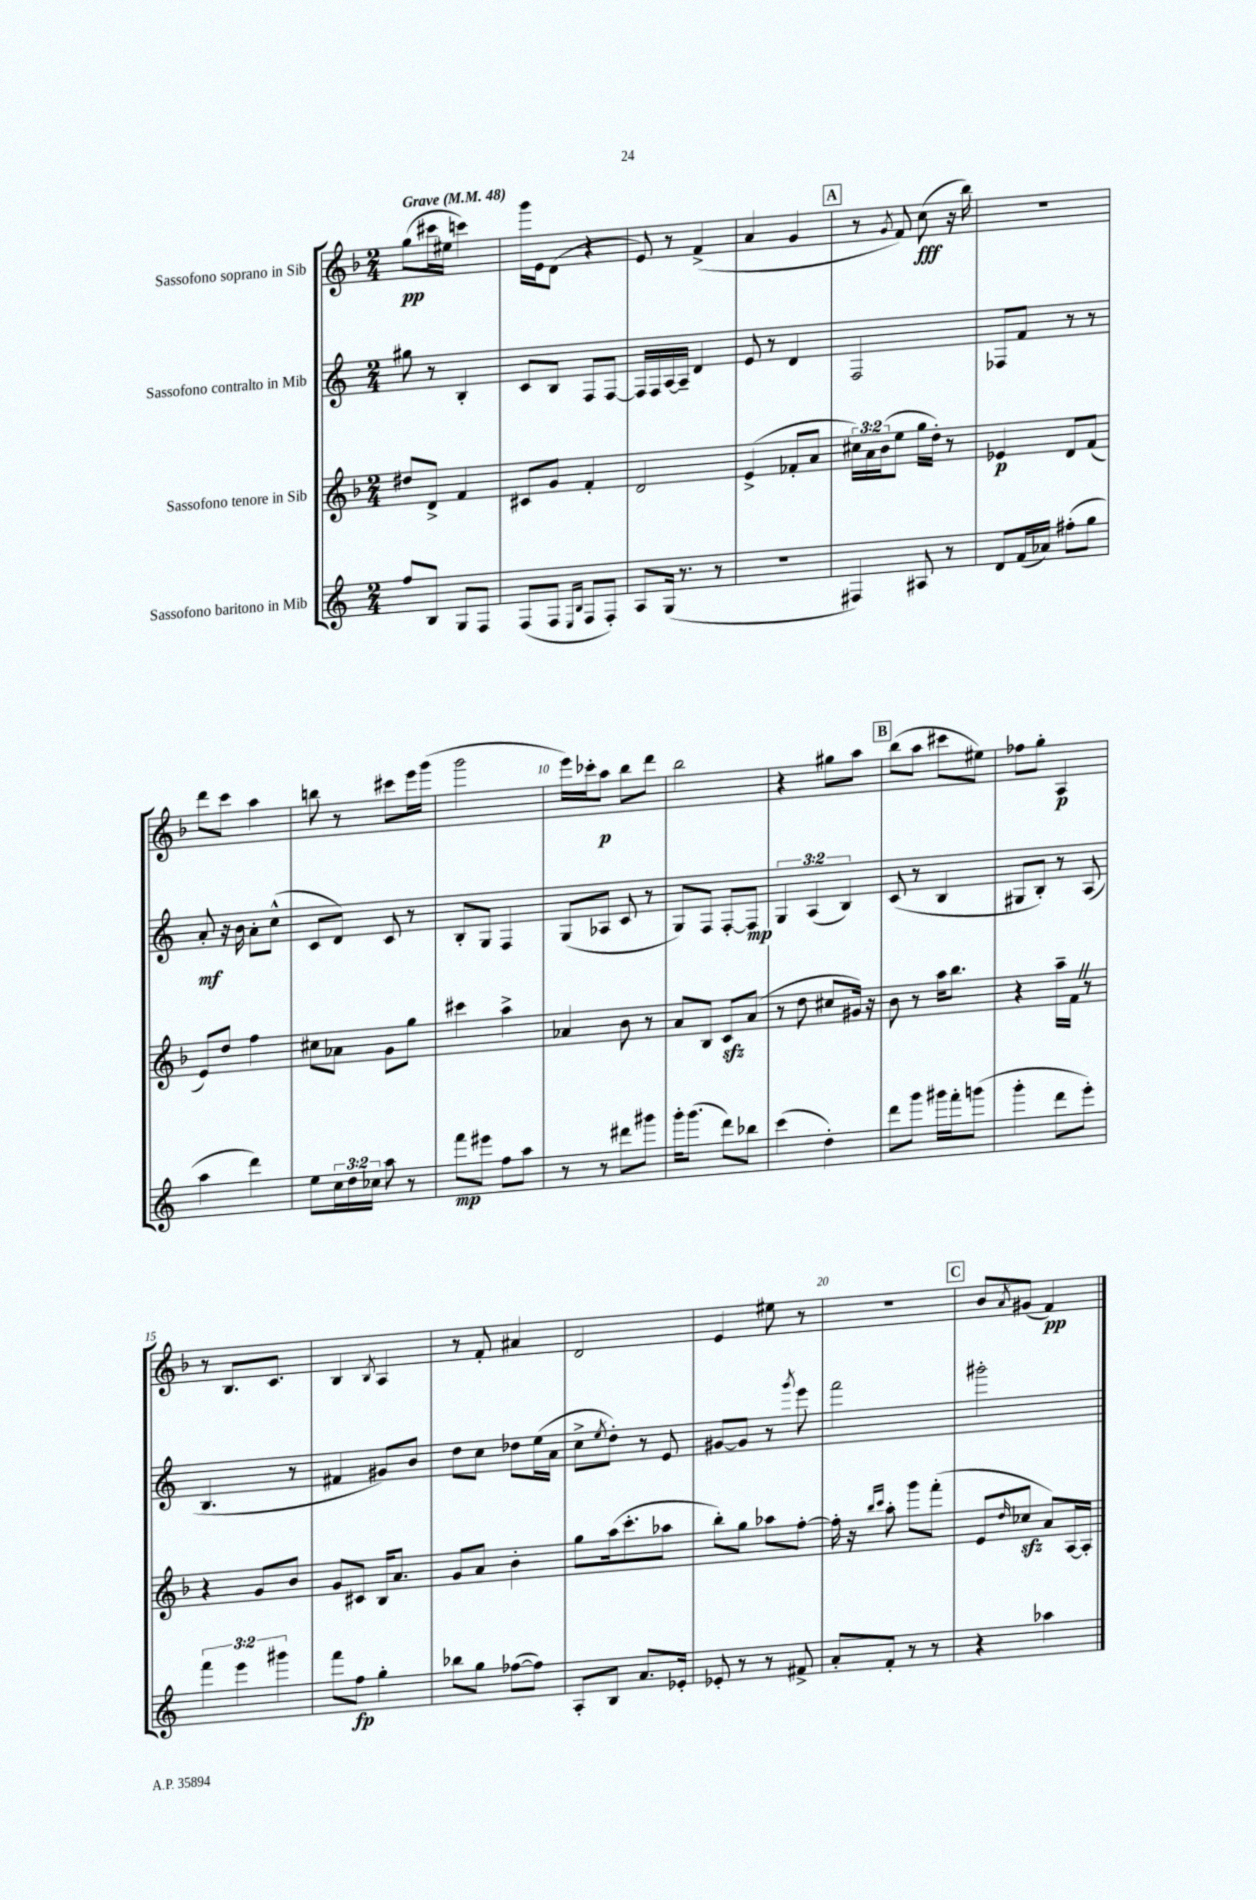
<<
\new StaffGroup <<
\new Staff = "s0" \with { instrumentName = "Sassofono soprano in Sib" } {
    \clef treble \key f \major \numericTimeSignature \time 2/4 \tempo "Grave" 4 = 48
    g''8\pp( cis'''16 eis''16 c'''4) |
    g'''16 e'16 d'8( r4 |
    e'8) r8 f'4->( |
    a'4 g'4 |
    \mark \markup { \box "A" } r8 \acciaccatura { g'8 } f'8) c''8\fff( r16 bes''16) |
    R2 |
    d'''8 c'''8 a''4 |
    b''8 r8 cis'''8 e'''16 g'''16( |
    g'''2 |
    e'''16) ces'''16-. a''8\p bes''8 d'''8 |
    bes''2 |
    r4 gis''8 a''8 |
    \mark \markup { \box "B" } bes''8( a''8 cis'''8 eis''8) |
    fes''8 g''8-. a4\p |
    r8 bes8. c'8. |
    bes4 \acciaccatura { bes8 } a4 |
    r8 f'8-. ais'4 |
    d'2 |
    e'4 eis''8 r8 |
    R2 |
    \mark \markup { \box "C" } bes'8 \acciaccatura { a'8 } gis'8( f'4\pp) \bar "|." |
}
\new Staff = "s1" \with { instrumentName = "Sassofono contralto in Mib" } {
    \clef treble \key c \major \numericTimeSignature \time 2/4 \override Staff.TupletNumber.text = #tuplet-number::calc-fraction-text
    gis''8 r8 b4-. |
    c'8 b8 f8 f8~ |
    f16 f16 a16~ a16-- d'4 |
    e'8 r8 d'4 |
    \mark \markup { \box "A" } f2 |
    fes8 f'8 r8 r8 |
    a'8-.\mf r16 b'16 a'8-. c''8-^( |
    c'8 d'8) c'8 r8 |
    b8-. g8 f4 |
    g8( aes8 c'8 r8 |
    g8) f8 f8~-. f8\mp |
    \tuplet 3/2 { g4 a4( b4) } |
    \mark \markup { \box "B" } c'8( r8 b4 |
    gis8 b8-.) r8 a8( |
    b4. r8 |
    fis'4 gis'8) b'8 |
    d''8 c''8 des''8 e''16( a'16 |
    c''8-> \acciaccatura { e''8 } d''8-.) r8 e'8 |
    gis'8~ gis'8 r8 \acciaccatura { g'''8 } e'''8 |
    f'''2 |
    \mark \markup { \box "C" } gis'''2-. \bar "|." |
}
\new Staff = "s2" \with { instrumentName = "Sassofono tenore in Sib" } {
    \clef treble \key f \major \numericTimeSignature \time 2/4 \override Staff.TupletNumber.text = #tuplet-number::calc-fraction-text
    dis''8 d'8-> f'4 |
    cis'8 g'8 f'4-. |
    d'2 |
    e'4->( fes'8-. a'8 |
    \mark \markup { \box "A" } \tuplet 3/2 { cis''16) a'16 bes'16( } e''8 g''16 d''16-.) r8 |
    ees'4\p d'8 f'8( |
    e'8) d''8 f''4 |
    cis''8 aes'8 g'8 g''8 |
    cis'''4 a''4-> |
    aes'4 bes'8 r8 |
    a'8 bes8 c'8\sfz a'8( |
    r8 d''8 cis''8 gis'16) r16 |
    \mark \markup { \box "B" } bes'8 r8 a''16 bes''8. |
    r4 a''16-- f'16 \once \override BreathingSign.text = \markup { \musicglyph "scripts.caesura.straight" } \breathe r8 |
    r4 g'8 bes'8 |
    g'8 cis'8 bes16 a'8. |
    g'8 a'8 bes'4-. |
    g''8 a''16( c'''8.-. aes''8 |
    bes''8-.) g''8 aes''8 f''8~-. |
    f''16-. r16 \grace { bes''16 c'''16 } a''8-. g'''8 f'''8-.( |
    \mark \markup { \box "C" } e'8 \grace { d''16 } ces''8\sfz a'8) a16~ a16-. \bar "|." |
}
\new Staff = "s3" \with { instrumentName = "Sassofono baritono in Mib" } {
    \clef treble \key c \major \numericTimeSignature \time 2/4 \override Staff.TupletNumber.text = #tuplet-number::calc-fraction-text
    f''8 b8 g8 f8 |
    f8( f8 \grace { e16 b16 } f8 f8-.) |
    a8 g16( r8. r8 |
    R2 |
    \mark \markup { \box "A" } fis4) ais8 r8 |
    d'8 f'16( aes'16) fis''8-.( g''8 |
    a''4 d'''4) |
    e''8 \tuplet 3/2 { c''16 d''16 ces''16 } a''8 r8 |
    f'''8\mp eis'''8 f''8 a''8 |
    r8 r8 dis'''8 gis'''8 |
    g'''16-. g'''8.( d'''8) bes''8 |
    c'''4( d''4-.) |
    \mark \markup { \box "B" } d'''8 g'''8 gis'''16 f'''16-. g'''8( |
    g'''4-. d'''8 e'''8-.) |
    \tuplet 3/2 { f'''4 e'''4 gis'''4 } |
    f'''8 f''8\fp g''4-. |
    bes''8 g''8 fes''8~( fes''8) |
    a8-. b8 a'8. ees'16-. |
    ees'8-. r8 r8 fis'8-> |
    a'8-. f'8-. r8 r8 |
    \mark \markup { \box "C" } r4 aes''4 \bar "|." |
}
>>
>>
\layout { \context { \Score \override BarNumber.break-visibility = ##(#f #t #t) barNumberVisibility = #(every-nth-bar-number-visible 5) } }
